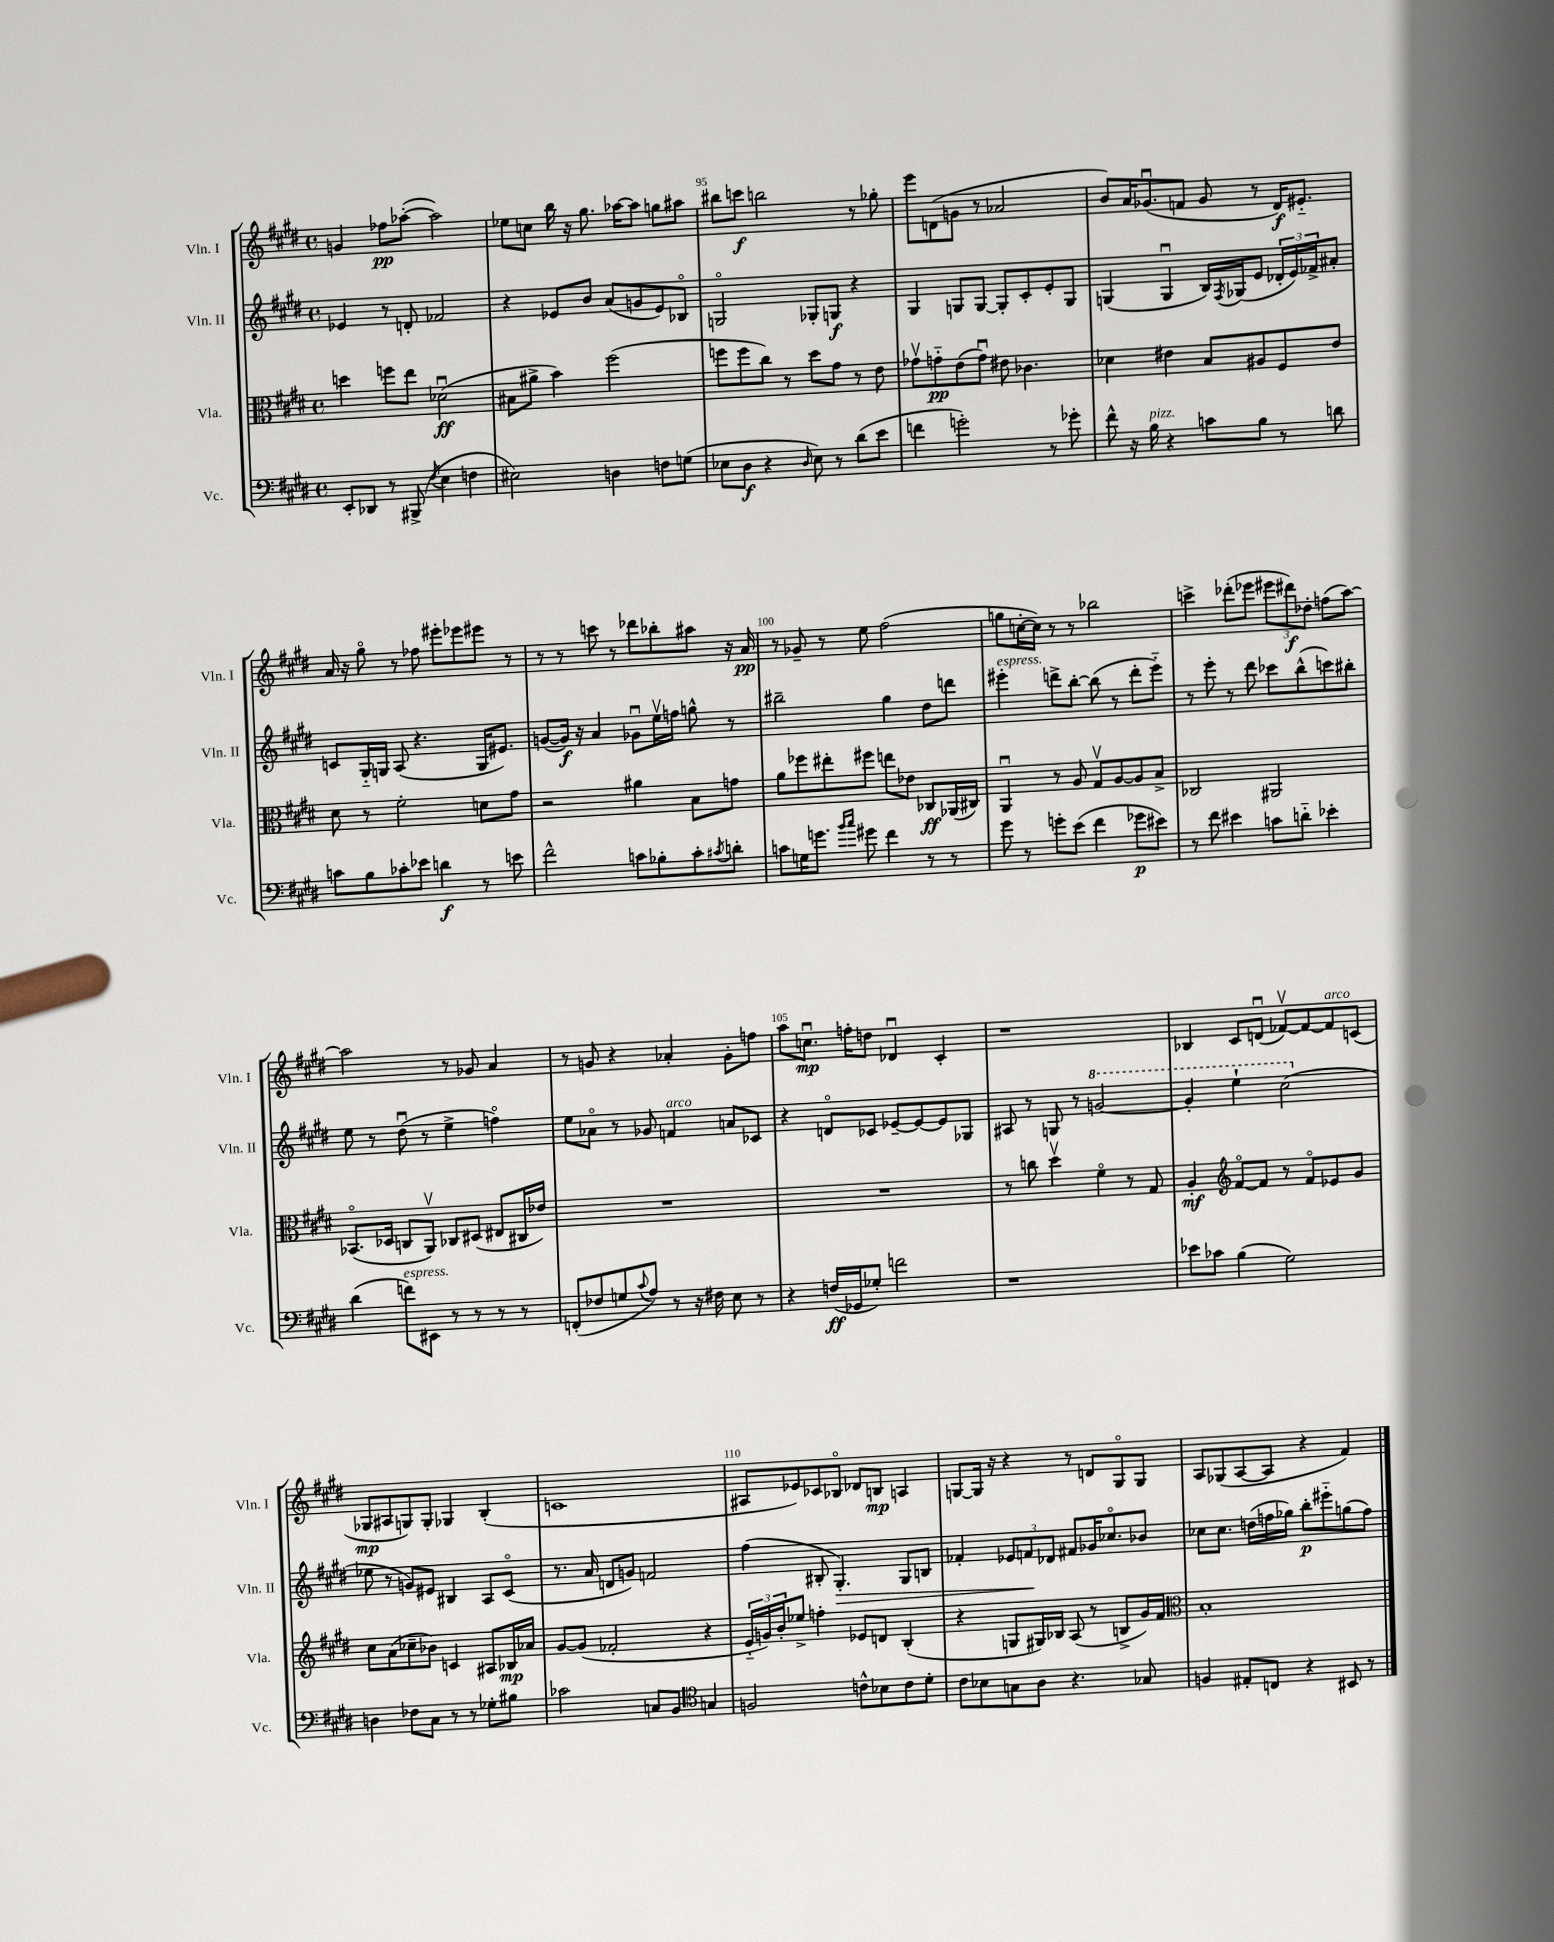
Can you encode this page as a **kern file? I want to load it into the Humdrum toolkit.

**kern	**kern	**kern	**kern
*staff4	*staff3	*staff2	*staff1
*clefF4	*clefC3	*clefG2	*clefG2
*k[f#c#g#d#]	*k[f#c#g#d#]	*k[f#c#g#d#]	*k[f#c#g#d#]
*M4/4	*M4/4	*M4/4	*M4/4
*met(c)	*met(c)	*met(c)	*met(c)
8EE'	4dd	4e-	4g
8DD-	.	.	.
8r	8ff	8r	8ff-
(8BBB#^	8ee	8d'	([8aa-'
8qF#	.	.	.
4E	(2d-u	2f-	2aa-])
4F	.	.	.
=	=	=	=
2E#)	8B#	4r	8ee-
.	8a#^	.	8cc
.	4b)	8e-	16bb
.	.	.	16r
.	.	8b	8.gg#
4D	(2ff#	(8a	.
.	.	.	[16aa-
.	.	8g	8aa-]
8F	.	8e-)	8gg
(8G	.	8B-o	8aa#
=	=	=	=
8E-	8ff	2Go	8bb#
8D#	8ff	.	8ccc
4r	8cc#)	.	2bb
.	8r	.	.
16qqD#	.	.	.
8E-)	8dd#	8G-'	.
8r	8g#	8G	.
(8d#	8r	4r	8r
8e	8e	.	8gg-'
=	=	=	=
4f	8g-v	4G#	8eee
.	8g'~	.	(8d
2g')	(8e	8G	8g
.	8gu)	[8G	8r
.	8e#	8G']	2a-
.	4.c-	8c#'	.
8r	.	8e'	.
8g-'	.	8G	.
=	=	=	=
8f#^^	4d-	(4G	8b)
16r	.	.	16a
16B	.	.	(8.g-u
4r	4e#	4Gu	.
.	.	.	8f
8c	8B	16B)	8g-
.	.	8qF#	.
.	.	(16G-	.
8B	8A#	8e	8r
8r	8F#	24d-'	16d#)
.	.	24e)	.
.	.	.	8.e#'~
.	.	24f-^	.
8d	8e#	8a#'	.
=	=	=	=
8c	8d#	8c	16a
.	.	.	16r
8B	8r	16G#'~	8gg#o
.	.	16G	.
8c-'	2f#'	(8A	8r
8e-	.	4.r	8ff-
4d	.	.	8eee#'
.	.	.	8eee-
8r	8d	16G	8eee#
.	.	8.e#)	.
8e	8g#	.	8r
=	=	=	=
2f#^^	2r	([8g	8r
.	.	16g])	8r
.	.	16r	.
.	.	4a	8ccc
.	.	.	8r
8c	4a#	8g-u	8ddd-
8B-'	.	16eev	8bb-'
.	.	16ff	.
8c'	8B	8gg^^	8aa#
8qc#	.	.	.
8d'	8g	8r	16r
.	.	.	16a
=	=	=	=
8c	8a	2bb#~	8r
16G	8ff-	.	8g-~
8.g	.	.	.
.	8ee#'	.	8r
16qqb	.	.	.
16qqcc#	.	.	.
8g#	8ff#	.	8ee
4f#	8ee	4gg#	(2ff#
.	8e-	.	.
8r	8C-	8dd#	.
8r	(16AA-	8ddd	.
.	16C#)	.	.
=	=	=	=
8g#	4AAu	4eee#'	8gg
8r	.	.	[16cc'
.	.	.	16cc])
8g'	8r	8ddd^	8r
(8e	8A	[8bb'	8r
4f#	8G#v	(8bb]	2bb-
.	[8A	8r	.
8g-	8A]	8ddd'	.
8e#)	8B^	8eee#'~)	.
=	=	=	=
8r	2C-	8r	4ccc^
8f#	.	8eee'	.
4e#	.	8r	(8ddd-'
.	.	8ddd#	8eee-
8c	2AA#	8ccc-	12eee#
.	.	.	12ddd#)
8d'~	.	(8bb^^	.
.	.	.	12dd-'
4e-'	.	8ccc)	(8ff
.	.	8bb#'	[8aa)
=	=	=	=
(4d#	(8.BB-o	8ee	2aa]
.	.	8r	.
.	16D-	.	.
8f)	8C	(8dd#u	.
8EE#	8AAv)	8r	.
8r	8C-	4ee^	8r
8r	(8D#	.	8g-
8r	8E#	4ffo)	4a
8r	16C#	.	.
.	16e-)	.	.
=	=	=	=
(8FF'	1r	8ee	8r
8F-	.	8a-o	8g
8G	.	8r	4r
8qqc#	.	.	.
8A)	.	8g-	.
8r	.	4f	4a-'
16r	.	.	.
16F#	.	.	.
8E	.	8a	8g'
8r	.	8c-	8ff
=	=	=	=
4r	1r	4r	8aa
.	.	.	8.ccu
(16F	.	8do	.
16GG-	.	.	16ff'
8G-')	.	8c-	8dd
2f	.	[8e-~	4d-u
.	.	8e-_	.
.	.	8e-]	4c#'
.	.	8G-	.
=	=	=	=
1r	8r	8A#	1r
.	8cc	8r	.
.	4dd#v	8G	.
.	.	8r	.
.	4f#o	[2gg	.
.	8r	.	.
.	8G#	.	.
=	=	=	=
8e-	4A'	4gg']	4B-
8c-	.	.	.
*	*clefG2	*	*
(4B	[8f#o	4eee`	8c#
.	8f#]	.	(8du
2G#)	8r	(2ccc#	[8f-v)
.	8f#o	.	8f-_
.	8e-	.	8f-]
.	8g#	.	(8c
=	=	=	=
4D	8cc#	8ee-	8G-
.	(8a	8r	8A#
8F-	8cc-~	8g)	8G)
8C#	8b-)	8e#	8G'
8r	4c	4B#	4G-
8r	.	.	.
8G-'	8A#	8A	(4B'
8B#	16B-	(8c#o	.
.	16a-	.	.
=	=	=	=
2c-	[8g#	8.r	1c
.	(8g#]	.	.
.	.	16a	.
.	2f-'	8d	.
.	.	8g)	.
8C	.	2f	.
8BB	.	.	.
*clefC4	*	*	*
4G	4r	.	.
=	=	=	=
2F	24e'~	(4ff#	8A#
.	24g)	.	.
.	24b'	.	.
.	8ee-^	.	8e-)
.	4ff'	8B#'	8c-
.	.	4.G#')	8B-o
8c^^	8e-	.	8d-
8B-	8d	.	8B
8c	(4B'	8G#	4A
8d#'	.	8B	.
=	=	=	=
8c#	4r	4f-'	[8G
8B-	.	.	16G]
.	.	.	16r
8G	8G	12e-	4r
.	.	12f	.
8A	16G#)	.	.
.	.	12d-	.
.	16B-	.	.
4.r	(8A	8f#	8r
.	8r	16g-	8d
.	.	8.cc-o	.
.	8B^	.	8Go
8G-	16g#)	8b-	8G
.	16f#	.	.
=	=	=	=
*	*clefC3	*	*
4F	1B'	8cc-	8A
.	.	8.cc-	(8G-
8E#'	.	.	[8A
.	.	(16dd	.
8C	.	16ff	8A]
.	.	16gg-)	.
4r	.	8bb'	4r
.	.	8eee#'~	.
8BB#	.	(8gg	4f#)
8r	.	8ff)	.
==	==	==	==
*-	*-	*-	*-
